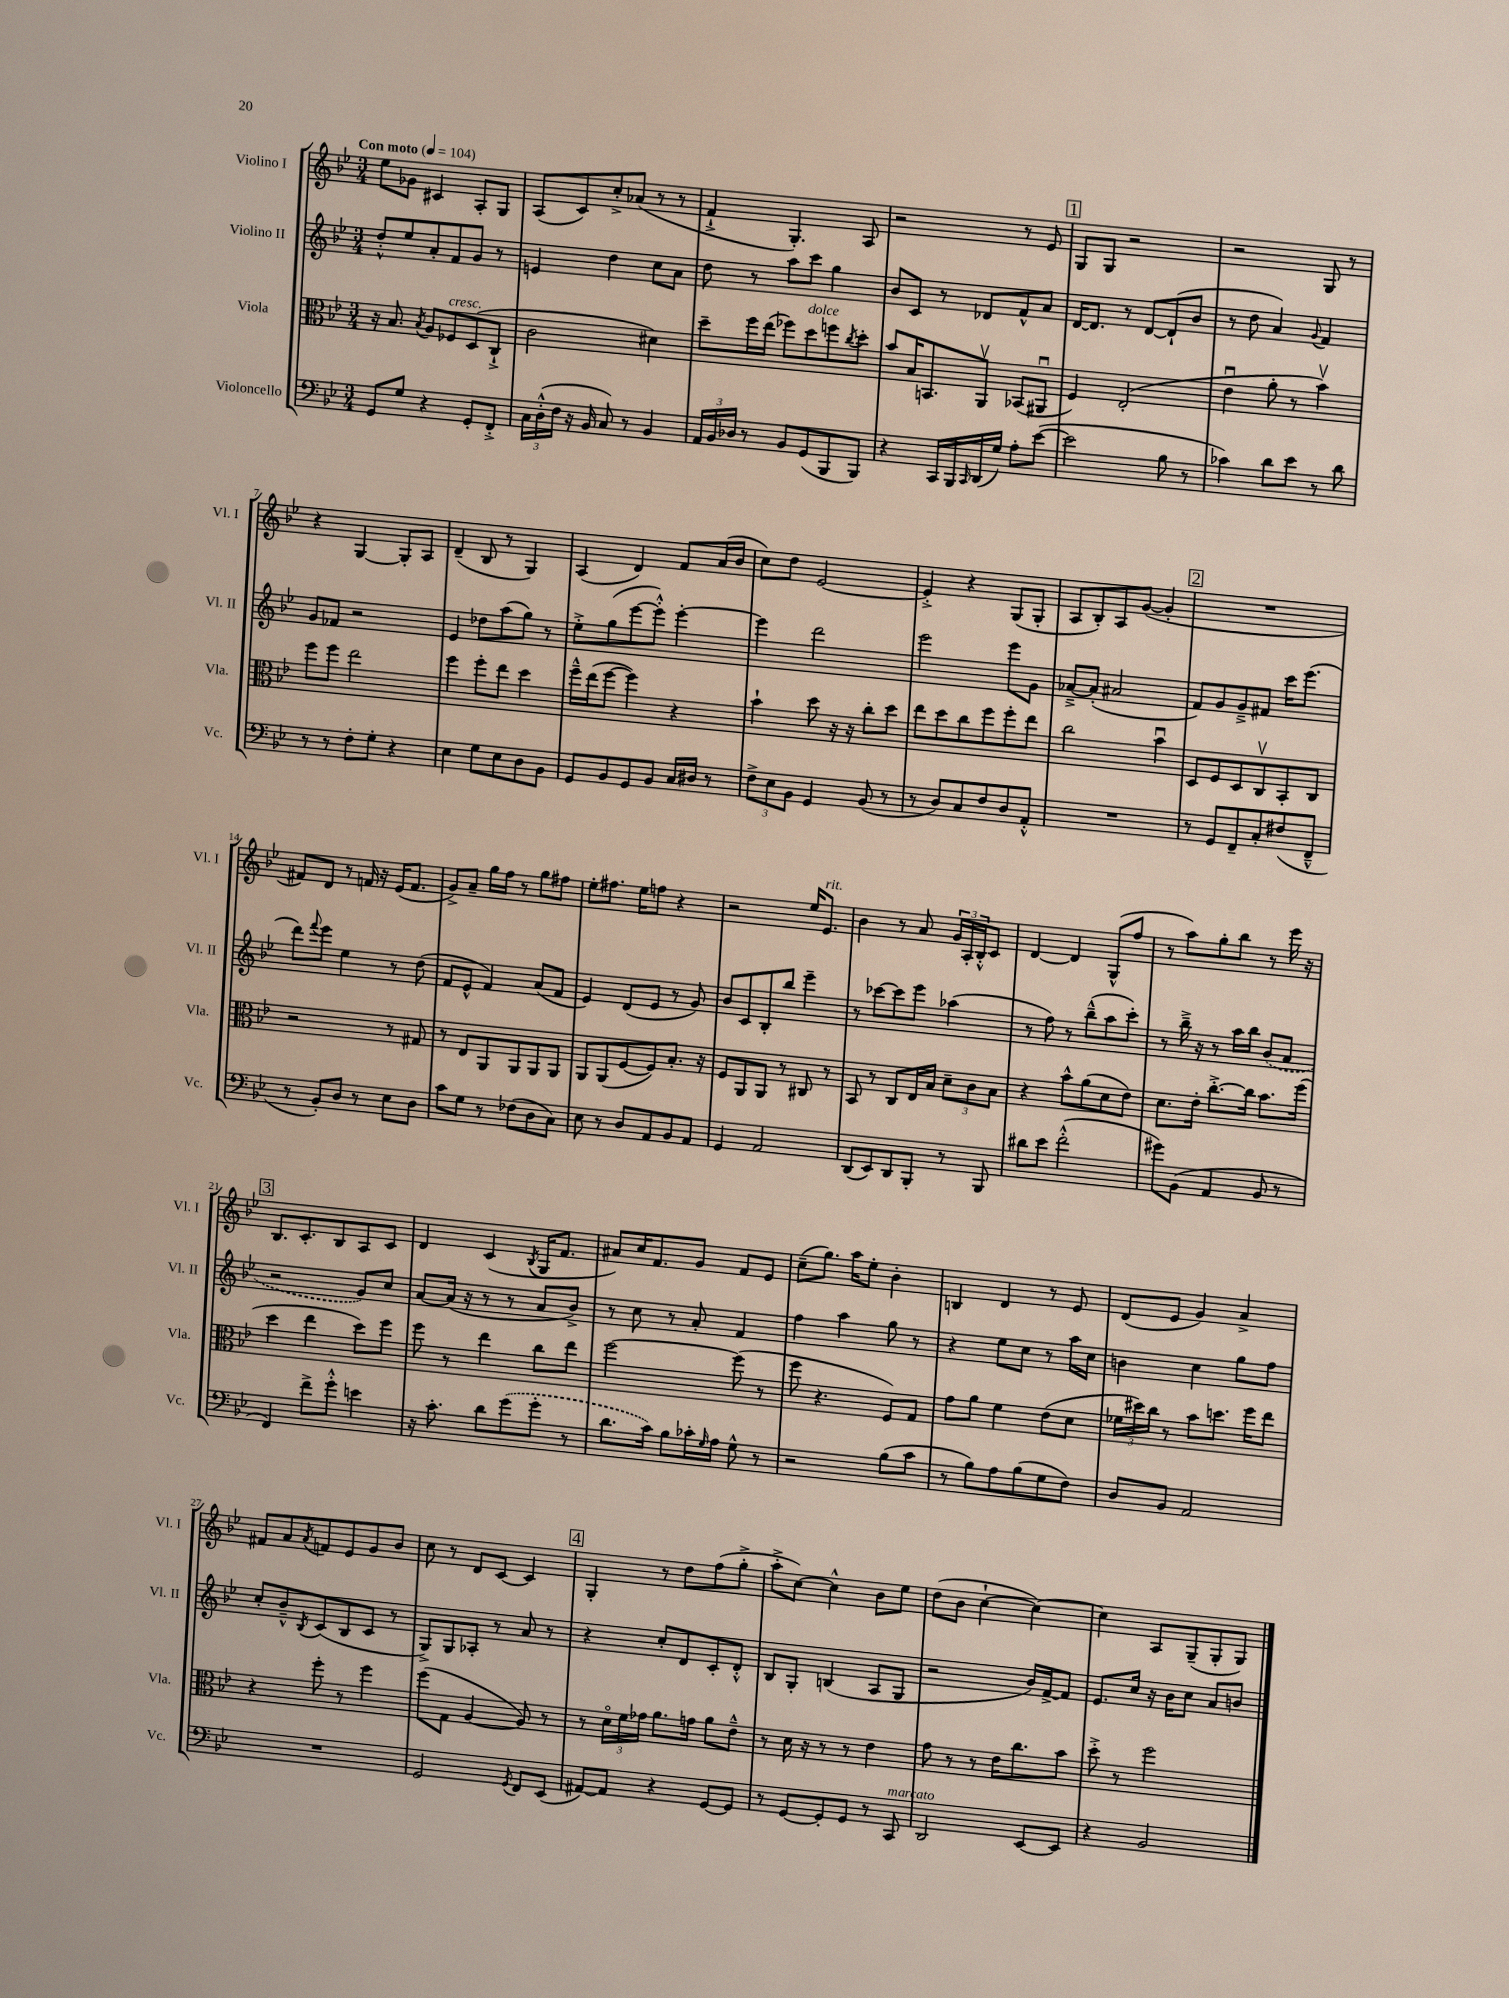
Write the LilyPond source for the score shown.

<<
\new StaffGroup <<
\new Staff = "s0" \with { instrumentName = "Violino I" shortInstrumentName = "Vl. I" } {
    \clef treble \key bes \major \numericTimeSignature \time 3/4 \tempo "Con moto" 4 = 104
    ees''8 ges'8 cis'4 a8-. g8 |
    a8( c'8) c''8-.-> aes'8( r8 r8 |
    f'4-!-> g4.-.) a8 |
    r2 r8 ees'8 |
    \mark \markup { \box "1" } g8 g8 r2 |
    r2 g8 r8 |
    r4 g4~ g8-. a8 |
    d'4--( bes8 r8 g4) |
    a4( d'4) f'8 a'16( bes'16 |
    c''8) d''8 ees'2~ |
    ees'4-.-> r4 g8( g8-. |
    a8 bes8-.) a8 g'8~( g'4-. |
    \mark \markup { \box "2" } R2. |
    fis'8) d'8 r8 f'16 r16 ees'16( f'8. |
    g'8->) a'8-- g''16 f''16 r8 g''8 fis''8 |
    ees''8-. fis''8. ees''16 f''8 r4 |
    r2 ees''16 ees'8.^\markup { \italic "rit." } |
    bes'4 r8 a'8 \tuplet 3/2 { g'16 a16-. bes16-.-^ } c'8 |
    d'4~ d'4 g8-^( f''8 |
    r8 a''8) g''8-. bes''8 r8 ees'''16 r16 |
    \mark \markup { \box "3" } bes8. c'8.-. bes8 a8 c'8 |
    d'4 c'4( \acciaccatura { bes8 } g16 f'8. |
    ais'8) c''16 f'8. g'8 f'8 ees'8 |
    c''8--( g''8.) a''16 ees''8-. bes'4-. |
    b4 d'4 r8 ees'8 |
    d'8( ees'8 g'4) a'4-> |
    fis'8 a'8 \acciaccatura { a'8 } f'8 ees'8 g'8 bes'8 |
    c''8 r8 d'8 c'8~ c'4 |
    \mark \markup { \box "4" } g4-. r8 d''8 f''8( g''8-.-> |
    a''8-.-> c''8~) c''4-^ bes'8 ees''8 |
    d''8( bes'8 c''4~-! c''4~) |
    c''4 a8 g8--( g8-. g8) \bar "|." |
}
\new Staff = "s1" \with { instrumentName = "Violino II" shortInstrumentName = "Vl. II" } {
    \clef treble \key bes \major \numericTimeSignature \time 3/4
    d''8-.-^ ees''8 a'8-. f'8 g'8 r8 |
    e'4 d''4 c''8 a'8 |
    d''8 r8 a''8 c'''8 g''4 |
    bes'8 c'8 r8 des'8 f'8-^ a'8 |
    \mark \markup { \box "1" } d'16~ d'8. r8 d'8~ d'8-!( bes'8 |
    r8 d''8 a'4) \appoggiatura { g'8 } f'4 |
    g'8 fes'8 r2 |
    ees'4 des''8 a''8( g''8) r8 |
    ees''8-.-> g''8( ees'''8~ ees'''8-.-^) ees'''4~-. |
    ees'''4 d'''2 |
    ees'''2 ees'''8 g'8 |
    aes'8~---> aes'8-.( ais'2 |
    \mark \markup { \box "2" } f'8) g'8 g'8---> fis'8 c'''16 ees'''8.( |
    d'''8) \appoggiatura { f'''8 } ees'''8 ees''4 r8 d''8( |
    f'8 ees'8-^ f'4) a'8( f'8 |
    ees'4) d'8( ees'8 r8 g'8) |
    bes'8 c'8 bes8-. bes''8 ees'''4-- |
    r8 ces'''8~ ces'''8 ees'''8 aes''4( |
    r8 f''8) r8 bes''8---^( a''8 c'''8-.) |
    r8 bes''16---> r16 r8 a''16 bes''16 \once \slurDashed bes'8( a'8 |
    \mark \markup { \box "3" } r2 g'8) c''8 |
    a'8~ a'16( r16 r8 r8 a'8 bes'8->) |
    r8 c''8 r8 a'8-. f'4 |
    f''4 a''4 g''8 r8 |
    r4 ees''8 c''8 r8 a''16 c''16 |
    b'4 c''4 g''8 f''8 |
    c''8-. bes'8---^ \acciaccatura { bes8 } c'8( bes8 c'8 r8 |
    g8->) g8 aes8-. r8 a'8 r8 |
    \mark \markup { \box "4" } r4 c''8-. d'8 c'8-. d'8-.-^ |
    bes8 g8-. b4( a8 g8 |
    r2 bes'16) f'16~-> f'8 |
    ees'8. c''16 r16 bes'16 c''8 a'8 b'8 \bar "|." |
}
\new Staff = "s2" \with { instrumentName = "Viola" shortInstrumentName = "Vla." } {
    \clef alto \key bes \major \numericTimeSignature \time 3/4
    r16 bes8. \acciaccatura { bes8 } a8 fes8^\markup { \italic "cresc." } d8( c8-!-> |
    c'2 dis'4) |
    d''8-- f''16 ees''16( fes''8) d''8^\markup { \italic "dolce" } f''8 \acciaccatura { c''8 } d''8-. |
    bes'8 bes16 b,8. a,8\upbow bes,8( ais,8\downbow |
    \mark \markup { \box "1" } f4) ees2-.( |
    ees'4\downbow a'8-. r8 bes'4\upbow) |
    f''8 f''8 ees''2 |
    f''4 f''8-. ees''8 d''4 |
    f''16---^ ees''16( f''8~ f''4) r4 |
    bes'4-! d''8 r16 r16 c''8-. d''8 |
    ees''8 d''8 c''8 f''8 f''8-. ees''8 |
    c''2 bes'4\downbow |
    \mark \markup { \box "2" } d8 f8 d8 c8\upbow bes,8-. c8 |
    r2 r8 gis8 |
    r8 ees8 a,8 a,8 a,8 a,8 |
    a,8 a,8( f8~ f8) bes8.-. r16 |
    f8 a,8 a,8 r8 cis8 r8 |
    bes,8 r8 c8 ees16 bes16 \tuplet 3/2 { d'8-- c'8 bes8 } |
    r4 bes'8-^ a'8( d'8 ees'8) |
    d'8. ees'16-. c''8.~-.-> c''16 bes'8. f''16( |
    \mark \markup { \box "3" } d''4 ees''4 d''8) f''8 |
    f''8 r8 ees''4 c''8 ees''8 |
    f''2~ f''8( r8 |
    f''8 r4. f8) g8 |
    g'8 a'8 f'4 ees'8( d'8 |
    \tuplet 3/2 { fes'16 dis''16) c''16 } r8 bes'8 d''8. f''16 ees''8 |
    r4 f''8-. r8 f''4 |
    f''8( g8 a4~ a8) r8 |
    \mark \markup { \box "4" } r8 \tuplet 3/2 { d'16\flageolet f'16 ges'16 } a'8. g'16 a'8 ees'8---^ |
    r8 d'16 r16 r8 r8 ees'4 |
    g'8 r8 r8 ees'16 c''8. bes'8 |
    d''8-.-> r8 f''2 \bar "|." |
}
\new Staff = "s3" \with { instrumentName = "Violoncello" shortInstrumentName = "Vc." } {
    \clef bass \key bes \major \numericTimeSignature \time 3/4
    g,8 g8 r4 g,8-. f,8-.-> |
    \tuplet 3/2 { c16 d16-.-^( f16 } r16 bes,16 c8) r8 bes,4 |
    \tuplet 3/2 { a,16 bes,16 des16 } r8 bes,8 g,8( bes,,8 bes,,8) |
    r4 c,16 bes,,16 \grace { c,16 } d,16( g16) a8-. ees'8~( |
    \mark \markup { \box "1" } ees'2 bes8 r8 |
    ces'4) d'8 ees'8 r8 d'8 |
    r8 r8 f8-. g8-. r4 |
    ees4 g8 ees8 d8 bes,8 |
    g,8 bes,8 g,8 bes,8 c16 dis16 r8 |
    \tuplet 3/2 { f8-> ees8 bes,8 } g,4 bes,8( r8 |
    r8 d8) c8 f8 d8 a,8-.-^ |
    R2. |
    \mark \markup { \box "2" } r8 g,8 f,8-- c8-. fis8( f,8---^ |
    r8 bes,8-.) d8 r8 ees8 d8 |
    c'8 g8 r8 fes8( d8 c8) |
    ees8 r8 d8 a,8 bes,8 a,8 |
    g,4 a,2 |
    d,8( ees,8) d,8 bes,,8-. r8 bes,,8 |
    dis'8 ees'8 f'2-.-^( |
    gis'8) bes,8( a,4 bes,8 r8 |
    \mark \markup { \box "3" } f,4) f'8-> g'8-.-^ e'4 |
    r16 c'8.-. d'8 \once \slurDashed g'8( g'8-. r8 |
    d'8. c'16) bes8 ces'16-. \grace { g16 } a16 g8-^ r8 |
    r2 bes8( c'8 |
    r8 bes8) a8 bes8( g8 f8) |
    d8 bes,8 a,2 |
    R2. |
    g,2 \acciaccatura { g,8 } f,8 ees,8( |
    \mark \markup { \box "4" } ais,8~) ais,8 r4 g,8~ g,8 |
    r8 g,8~ g,8-. g,8 r8 c,8^\markup { \italic "marcato" } |
    d,2 ees,8~ ees,8 |
    r4 bes,2 \bar "|." |
}
>>
>>
